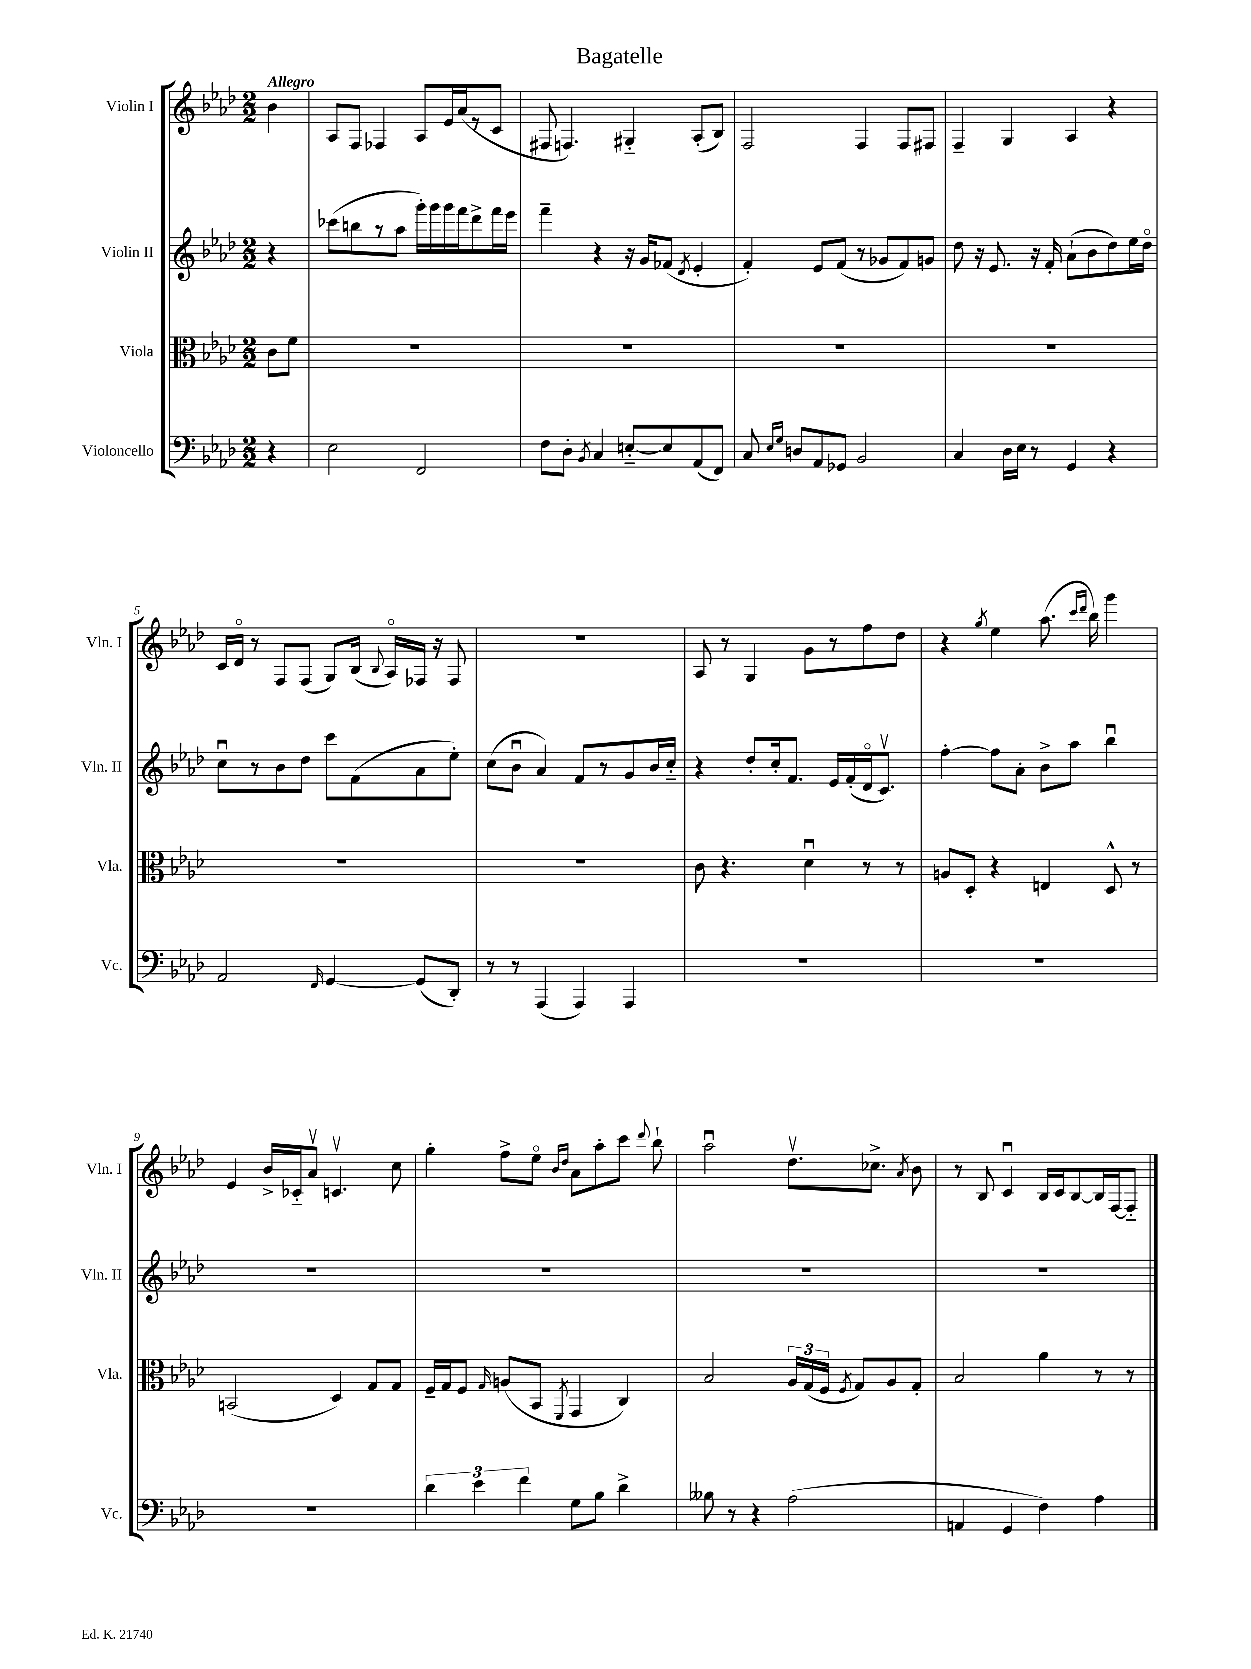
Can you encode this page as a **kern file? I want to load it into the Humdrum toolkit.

**kern	**kern	**kern	**kern
*part4	*part3	*part2	*part1
*staff4	*staff3	*staff2	*staff1
*I"Violoncello	*I"Viola	*I"Violin II	*I"Violin I
*I'Vc.	*I'Vla.	*I'Vln. II	*I'Vln. I
*clefF4	*clefC3	*clefG2	*clefG2
*k[b-e-a-d-]	*k[b-e-a-d-]	*k[b-e-a-d-]	*k[b-e-a-d-]
*M2/2	*M2/2	*M2/2	*M2/2
=	=	=	=
!	!	!	!LO:TX:a:B:t=Allegro
4r	8c\L	4r	4b-\
.	8f\J	.	.
=1	=1	=1	=1
2E-\	1r	(8ccc-X\L	8A-/L
.	.	8bbn\	8F/J
.	.	8r	4F-X/
.	.	8aa-\J	.
2FF/	.	16ggg'\LL)	8A-/L
.	.	16ggg\	.
.	.	16ggg\	16e-/L
.	.	16fff\J	(16a-/J
.	.	8ddd-^\	8r
.	.	16fff\L	8c/J
.	.	16eee-\JJ	.
=2	=2	=2	=2
8F\L	1r	4fff~\	8F#X/
8D-'\J	.	.	4.Fn/)
8qBB-/	.	.	.
4C/	.	4r	.
[8En/L	.	16r	4G#X/
.	.	16g/KL	.
8E/]	.	(8f-X/J	.
.	.	8qd-/	.
(8AA-/	.	4e-'/	(8A-'/L
8FF/J)	.	.	8B-/J)
=3	=3	=3	=3
8C/	1r	4f'/)	2F/
16qqE-/LL	.	.	.
16qqG/JJ	.	.	.
8Dn/L	.	.	.
8AA-/	.	8e-/L	.
8GG-X/J	.	(8f/J	.
2BB-/	.	8r	4F/
.	.	8g-X/L	.
.	.	8f/)	8F/L
.	.	8gn/J	8F#X/J
=4	=4	=4	=4
4C/	1r	8dd-\	4F~/
.	.	16r	.
.	.	8.e-/	.
16D-\LL	.	.	4G/
16E-\JJ	.	.	.
8r	.	16r	.
.	.	16f'/	.
4GG/	.	(8a-`\L	4A-/
.	.	8b-\	.
4r	.	8dd-\)	4r
.	.	16ee-\L	.
.	.	16dd-\JJ	.
!!LO:LB:g=z
=5	=5	=5	=5
2AA-/	1r	8ccu\L	16c/LL
.	.	.	16d-/JJ
.	.	8r	8r
.	.	8b-\	8F/L
.	.	8dd-\J	(8F/J
16qqFF/	.	.	.
[4GG/	.	8ccc\L	8G/L)
.	.	(8f\	(16B-/Jk
.	.	.	8qqB-/
.	.	.	16A-/LL)
(8GG/L]	.	8a-\	16F-X/JJ
.	.	.	16r
8DD-'/J)	.	8ee-'\J)	8F-/
=6	=6	=6	=6
8r	1r	(8cc\L	1r
8r	.	8b-u\J	.
(4AAA-/	.	4a-/)	.
4AAA-/)	.	8f/L	.
.	.	8r	.
4AAA-/	.	8g/	.
.	.	16b-/L	.
.	.	16cc/JJ	.
=7	=7	=7	=7
1r	8c\	4r	8A-/
.	4.r	.	8r
.	.	8dd-'/L	4G/
.	.	16cc'/k	.
.	.	8.f/J	.
.	4d-u\	.	8g\L
.	.	16e-/LL	8r
.	.	(16f'/	.
.	8r	16d-/J	8ff\
.	.	8.cv/J)	.
.	8r	.	8dd-\J
=8	=8	=8	=8
1r	8An/L	[4ff'\	4r
.	8D-'/J	.	.
.	.	.	8qgg/
.	4r	8ff\L]	4ee-\
.	.	8a-'\J	.
.	4En/	8b-^\L	(8.aa-\
.	.	8aa-\J	.
.	.	.	16qqccc/LL
.	.	.	16qqddd-/JJ
.	.	.	16bb-\)
.	8D-^^/	4bb-u\	4ggg\
.	8r	.	.
!!LO:LB:g=z
=9	=9	=9	=9
1r	(2BBn/	1r	4e-/
.	.	.	16b-^/LL
.	.	.	16c-X/J
.	.	.	8a-v/J
.	4D-/)	.	4.cnv/
.	8G/L	.	.
.	8G/J	.	8cc\
=10	=10	=10	=10
6d-\	16F~/LL	1r	4gg'\
.	16G/J	.	.
.	8F/J	.	.
6e-\	.	.	.
.	16qqG/	.	.
.	(8An/L	.	8ff^\L
6f\	.	.	.
.	8BB-/J	.	8ee-\J
.	.	.	16qqb-/LL
.	8qFF/	.	16qqdd-/JJ
8G\L	4GG/	.	8a-\L
8B-\J	.	.	8aa-'\
4d-^\	4C/)	.	8ccc\J
.	.	.	8qqddd-/
.	.	.	8bb-`\
=11	=11	=11	=11
8B--X\	2B-/	1r	2aa-u\
8r	.	.	.
4r	.	.	.
(2A-\	24A-/LL	.	8.dd-v\L
.	(24G/	.	.
.	24F/JJ	.	.
.	8qF/	.	.
.	8G/L)	.	.
.	.	.	8.cc-X^\J
.	8A-/	.	.
.	.	.	8qa-/
.	8G'/J	.	8b-\
=12	=12	=12	=12
4AAn/	2B-/	1r	8r
.	.	.	8B-/
4GG/	.	.	4cu/
4F\)	4a-\	.	16B-/LL
.	.	.	16c/J
.	.	.	[8B-/
4A-\	8r	.	16B-/L]
.	.	.	[16F/J
.	8r	.	8F/J]
==	==	==	==
*-	*-	*-	*-
